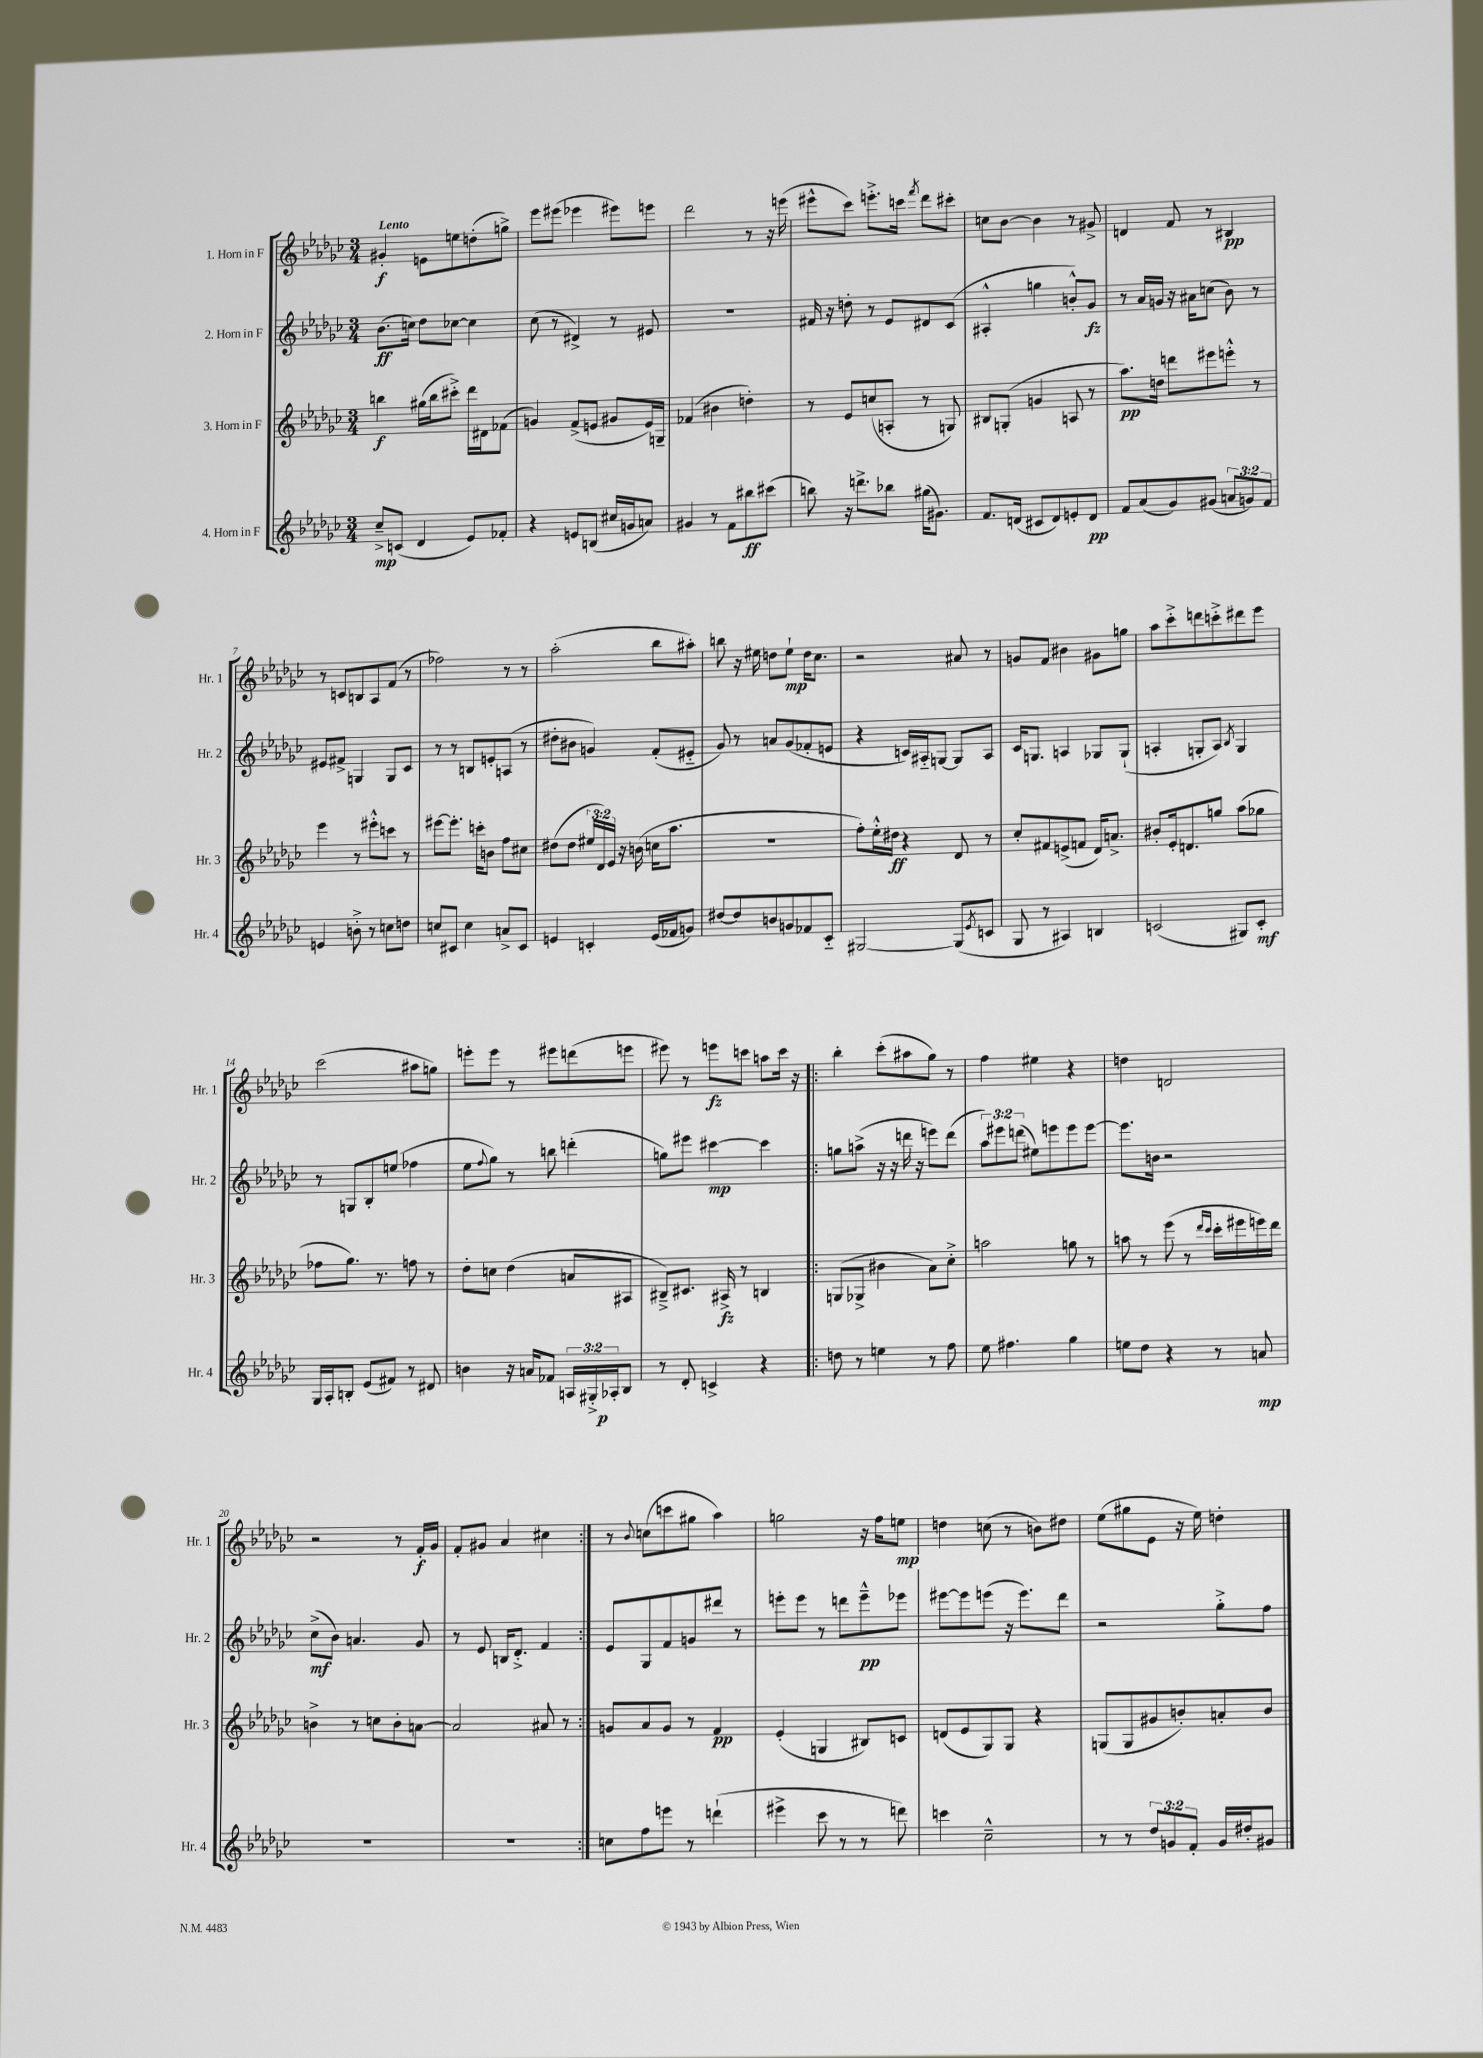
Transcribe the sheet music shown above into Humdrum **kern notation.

**kern	**kern	**kern	**kern
*staff4	*staff3	*staff2	*staff1
*clefG2	*clefG2	*clefG2	*clefG2
*k[b-e-a-d-g-c-]	*k[b-e-a-d-g-c-]	*k[b-e-a-d-g-c-]	*k[b-e-a-d-g-c-]
*M3/4	*M3/4	*M3/4	*M3/4
8cc-~^	4bb	(8.b-	4g#'
(8c	.	.	.
.	.	16cc)	.
4d-	(16gg#	8dd-	8e
.	16bb	.	.
.	8ccc#'^)	[8cc-	8ee
8e-)	16ddd-	4cc-]	(8dd'
.	16d#	.	.
8f-'	(8f-	.	8gg^)
=	=	=	=
4r	4g)	(8cc-	8eee-
.	.	8r	(8eee#
8e	(8f^	4d#^)	4eee-
(8B	8e	.	.
16cc#	8g#	8r	8eee#)
16g	.	.	.
8a)	16e)	8e#	8eee
.	16G~	.	.
=	=	=	=
4g#	(4f-	2.r	2ddd-
8r	4b#	.	.
8f	.	.	.
8bb#	4dd')	.	8r
(8ccc#	.	.	16r
.	.	.	(16eee
=	=	=	=
8bb)	8r	16f#	8eee#^^
.	.	16r	.
16r	8e-	8dd'	8ccc-)
8.ddd^	.	.	.
.	(8cc	8r	8.eee'^
8bb-	8A'	8e-	.
.	.	.	16ccc
.	.	.	8qfff
(16gg#	8r	8d#	8ddd-
8.g#)	.	.	.
.	8G)	(8c-	8ccc#'
=	=	=	=
8.f	8B#	4A#'^^	8cc
.	(8G'	.	[8b-
(16d	.	.	.
8c#	4g	4gg	4b-]
8d)	.	.	.
8e'	8A	8b'^^)	8r
8d	8r	8g-	8g#^
=	=	=	=
8f	8.aa-)	8r	4d
(8a-	.	16a-	.
.	16dd	16g	.
8g-)	8ddd	16r	8f
.	.	16a#	.
(8g#	8eee#	(8cc	8r
12a	8eee'^^	8b-)	4B#
12g)	.	.	.
.	8r	8r	.
12f	.	.	.
=	=	=	=
4e	4eee-	8e#	8r
.	.	8f#^	8c
8b'^	8r	4G	8B
8r	8eee#'^^	.	8A-
8cc	8ccc	8G	(8f
8dd	8r	8c-	8r
=	=	=	=
8cc	[8eee#	8r	2ff-)
8c#	8.eee#']	8r	.
4cc	.	8B	.
.	16ccc'	.	.
.	8b	8e'	.
8a^	8ff	(8A	8r
8c#	8cc#	8r	8r
=	=	=	=
4e	(8dd#	8dd#'	(2aa-'
.	8dd#	8b#	.
4c'	24ee#	4g)	.
.	24d-)	.	.
.	24e-	.	.
.	16r	.	.
.	(16b	.	.
(16e	16cc	(8f'	8bb-
16f-	8.aa-	.	.
8g)	.	8e#'~	8aa#')
=	=	=	=
[8dd#	2.r	8g-)	8bb
8dd#]	.	8r	16r
.	.	.	16ee#
8b	.	8a	8dd
8g	.	(8g-	8ee#`
8f-	.	8f-'	16dd
.	.	.	8.cc-
8c-'~	.	8e	.
=	=	=	=
[2G#	8ff')	4r	2r
.	16ee-'^^	.	.
.	16dd#	.	.
.	4r	16c)	.
.	.	16A#'~	.
.	.	[8G	.
(8G#]	8d-	8G]	8a#
8qe-	.	.	.
8c	8r	8A#	8r
=	=	=	=
8G-	8cc-'	16c-	8g
.	.	8.G	.
8r	8f#	.	8f
4A#)	(8e^	4A	4b#
.	8f	.	.
4B	16d-)	8G-	8g#
.	8.a^	.	.
.	.	(8G-`	8gg
=	=	=	=
(2c	8b#'	4A'	8aa-
.	16e-'	.	8ccc-'^
.	8.d	.	.
.	.	8G'	8ddd
.	8gg	8A)	8ccc'^
.	.	8qB-	.
8G#)	(8aa-	4G	8ddd#
8c'	8gg-	.	8eee-
=	=	=	=
16G-	8ff-	8r	(2ccc-
16A-'	.	.	.
8B'	8.gg-)	8G	.
(8e-	.	8B-'	.
.	8.r	.	.
8f#)	.	(8ee	.
8r	8ff	4ff-	8aa#
8d#	8r	.	8gg)
=	=	=	=
4b	8dd-'	8ee-	8eee'
.	.	8qqff	.
.	8cc	8gg-)	8eee
16r	(4dd-	8r	8r
16a	.	.	.
8f-	.	8bb	8eee#
24A	8a	(4ddd'	(8ddd
24G#'^	.	.	.
24A-'	.	.	.
8B-	8A#	.	8eee
=	=	=	=
8r	8B#~^)	8gg)	8eee#)
8d-'	8.c#	8eee#	8r
4c^	.	[4ccc#	8eee
.	16A#^	.	.
.	8r	.	8ccc
4r	4B	4ccc#]	8aa
.	.	.	16ccc
.	.	.	16r
=!|:	=!|:	=!|:	=!|:
8dd	(8G	8gg	4bb-'
8r	8G-^	(8aa^	.
4ee	4b#	16r	(8ccc-'
.	.	16r	.
.	.	16ddd	8aa#
.	.	16r	.
8r	8a-)	8eee)	8gg-)
8ff	8cc-'^	(8ddd	8r
=	=	=	=
8ee-	2aa	12aa-)	4ff
.	.	12eee#	.
4.ff#	.	.	.
.	.	(12ddd	.
.	.	8ee#)	4ee#
.	.	8eee	.
4gg-	8gg	8eee	4r
.	8r	[8eee	.
=	=	=	=
8ee	8aa	8.eee]	4dd
8dd-	8r	.	.
.	.	16b	.
4r	(8eee-	2r	2d
.	8r	.	.
.	16qqddd-	.	.
.	16qqccc-	.	.
8r	16ccc-'	.	.
.	16eee#	.	.
8a	16eee)	.	.
.	16ddd-	.	.
=	=	=	=
2.r	4b^	(8cc-^	2r
.	.	8b-)	.
.	8r	4.a	.
.	8cc	.	.
.	8b'	.	8r
.	[8a	8g-	16f'
.	.	.	16g-
=	=	=	=
2.r	2a]	8r	8f'
.	.	8e-	8g#
.	.	16B	4a-
.	.	8.d-'^	.
.	8a#	4f	4cc#
.	8r	.	.
=:|!	=:|!	=:|!	=:|!
8cc	8g	8e-	8r
.	.	.	8qqb-
8ff	8a-	8G-	(8cc
8eee	8g	8f	8ccc
8r	8r	8g	8gg#
(4ddd`	4f	8ddd#	4aa-)
.	.	8r	.
=	=	=	=
4eee#^	(4e-'	8eee'	2gg
.	.	8eee	.
8ccc-	4G	8r	.
8r	.	8ddd	.
8r	8B#)	8eee~^^	16r
.	.	.	16ff
8ddd)	8c	8eee-	8ee
=	=	=	=
4ccc	(8d	[8eee#	4dd
.	8e-	8eee#]	.
2cc-~^^	8G-)	(8eee	(8cc
.	8G-	16r	8r
.	.	8.eee)	.
.	4r	.	8b)
.	.	8ddd-	8dd#
=	=	=	=
8r	(8G	2r	(8ee-
8r	8G	.	8gg#
12dd-	8g#	.	8e-
12g	.	.	.
.	8b')	.	16r
12f'	.	.	.
.	.	.	16ee-)
16g	8a'	8gg-'^	4dd'
16dd#'	.	.	.
8g#	8b	8ff	.
==	==	==	==
*-	*-	*-	*-
